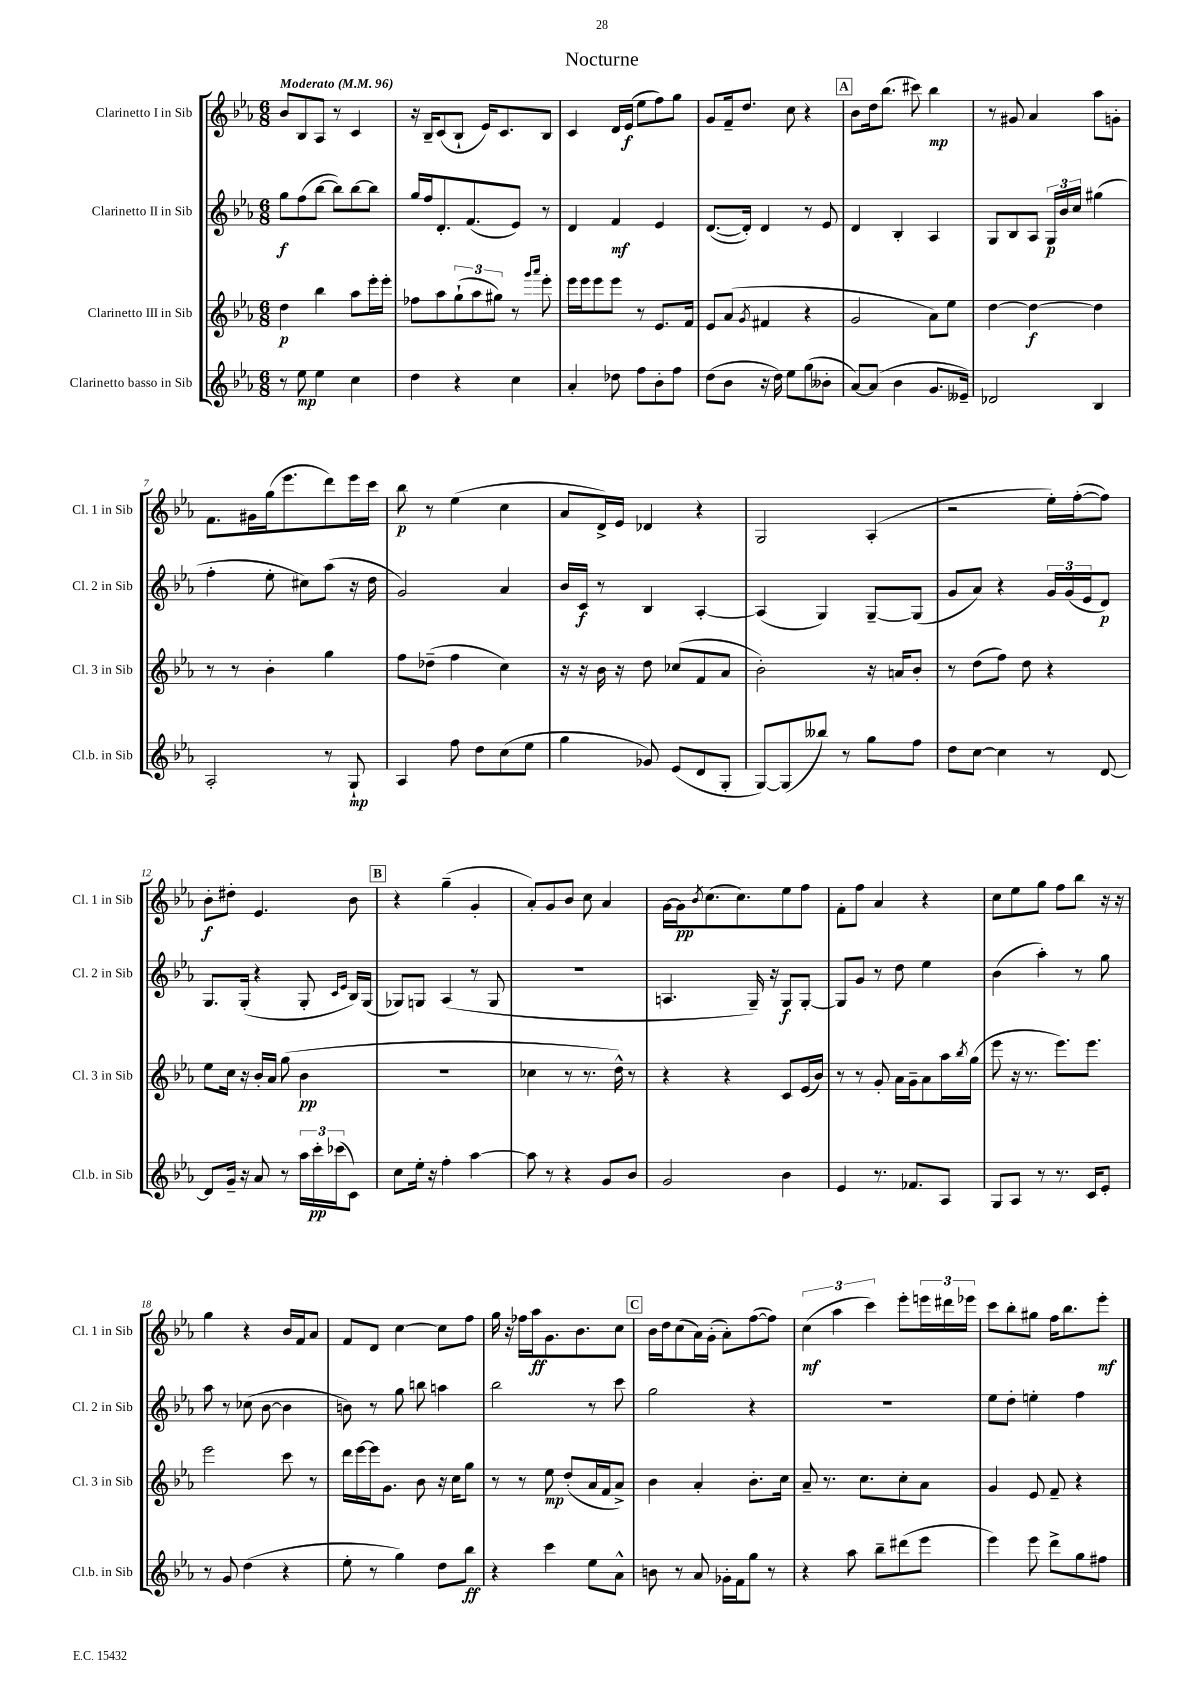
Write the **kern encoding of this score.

**kern	**kern	**kern	**kern
*staff4	*staff3	*staff2	*staff1
*clefG2	*clefG2	*clefG2	*clefG2
*k[b-e-a-]	*k[b-e-a-]	*k[b-e-a-]	*k[b-e-a-]
*M6/8	*M6/8	*M6/8	*M6/8
*MM96	*MM96	*MM96	*MM96
8r	4dd	8gg	8b-
8ee-	.	(8ff	8B-
4ee-	4bb-	[8bb-	8A-
.	.	8bb-])	8r
4cc	8aa-	[8bb-	4c
.	16eee-'	8bb-]	.
.	16eee-'	.	.
=	=	=	=
4dd	8ff-	16gg	16r
.	.	16ff	16B-~
.	8aa-	8.d'	(8c
4r	(12gg`	.	8B-`
.	.	(8.f	.
.	12aa-	.	.
.	.	.	16e-)
.	12gg#)	.	.
.	.	.	8.c
4cc	8r	8e-)	.
.	16qqggg	.	.
.	16qqaaa-	.	.
.	8eee-'	8r	8B-
=	=	=	=
4a-'	16eee-	4d	4c
.	16eee-	.	.
.	8eee-	.	.
8dd-	8eee-	4f	16d
.	.	.	(16e-
8ff	8r	.	8ee-
8b-'	8.e-	4e-	8ff)
8ff	.	.	8gg
.	16f	.	.
=	=	=	=
(8dd	8e-	([8.d	8g
8b-	(8a-	.	16f~
.	.	16d'])	8.dd
.	8qg	.	.
16r	4f#	4d	.
16dd)	.	.	.
8ee-	.	.	8cc
(8gg	4r	8r	4r
8b--'	.	8e-	.
=	=	=	=
[8a-)	2g	4d	8b-
(8a-]	.	.	16dd
.	.	.	(8.bb-
4b-	.	4B-'	.
.	.	.	8ccc#)
8.g	8a-)	4A-	4bb-
.	8ee-	.	.
16e--~)	.	.	.
=	=	=	=
2d-	[4dd	8G	8r
.	.	8B-	8g#
.	4dd_	8A-	4a-
.	.	24G	.
.	.	24b-	.
.	.	24cc	.
4B-	4dd]	(4gg#	8aa-
.	.	.	8g'
=	=	=	=
2A-'	8r	4ff'	8.f
.	8r	.	.
.	.	.	16g#
.	4b-'	8ee-'	(16gg
.	.	.	8.eee-
.	.	8cc#)	.
8r	4gg	(8aa-	8ddd)
8G`	.	16r	16eee-
.	.	16dd	16ccc
=	=	=	=
4A-	8ff	2g)	8bb-
.	(8dd-~	.	8r
8ff	4ff	.	(4ee-
8dd	.	.	.
(8cc	4cc)	4a-	4cc
8ee-	.	.	.
=	=	=	=
4gg	16r	16b-	8a-
.	16r	16c	.
.	16b-	8r	16d^)
.	16r	.	16e-
8g-)	8dd	4B-	4d-
(8e-	(8cc-	.	.
8d	8f	[4A-'	4r
8G'	8a-	.	.
=	=	=	=
[8G)	2b-')	(4A-]	2G
(8G]	.	.	.
8bb--)	.	4G)	.
8r	.	.	.
8gg	16r	[8G~	(4A-'
.	16a	.	.
8ff	8b-'	(8G]	.
=	=	=	=
8dd	8r	8g	2r
[8cc	(8dd	8a-)	.
4cc]	8ff)	4r	.
.	8dd	.	.
8r	4r	24g	16ee-')
.	.	(24g	.
.	.	.	([16ff'
.	.	24e-	.
[8d	.	8d)	8ff])
=	=	=	=
8d]	8ee-	8.G	8b-'
16g~	16cc	.	8dd#'
16r	16r	(16G'	.
8a-	16b-'	4r	4.e-
.	16a-	.	.
8r	(8gg	.	.
24aa-	4b-	8G'	.
24ccc'	.	.	.
(24ccc-	.	.	.
.	.	16qqc	.
.	.	16qqe-	.
8c)	.	16B-)	8b-
.	.	(16G	.
=	=	=	=
8cc	2.r	8G-)	4r
16ee-'	.	8G	.
16r	.	.	.
4ff'	.	(4A-	(4gg~
[4aa-	.	8r	4g'
.	.	8G	.
=	=	=	=
8aa-]	4cc-	2.r	8a-')
8r	.	.	8g
4r	8r	.	8b-
.	8.r	.	8cc
8g	.	.	4a-
.	16dd^^)	.	.
8b-	8r	.	.
=	=	=	=
2g	4r	4.A	[16g
.	.	.	16g]
.	.	.	8qb-
.	.	.	(8.cc
.	4r	.	.
.	.	.	8.cc)
.	.	16G~)	.
.	.	16r	.
4b-	8c	8G	8ee-
.	(16e-	[8G'	8ff
.	16b-)	.	.
=	=	=	=
4e-	8r	8G]	8f'
.	8r	8g	8ff
8.r	8g'	8r	4a-
.	16a-	8dd	.
8.f-	16g~	.	.
.	8a-	4ee-	4r
8A-	16aa-	.	.
.	8qbb-	.	.
.	(16gg	.	.
=	=	=	=
8G	8eee-	(4b-	8cc
8A-	16r	.	8ee-
.	8.r	.	.
8r	.	4aa-')	8gg
8.r	8.eee-)	.	8ff
.	.	8r	8bb-
16c	8.eee-	.	.
8e-'	.	8gg	16r
.	.	.	16r
=	=	=	=
8r	2eee-	8aa-	4gg
8g	.	8r	.
(4dd	.	(8cc-	4r
.	.	[8b-	.
4r	8ccc	4b-]	16b-
.	.	.	16f
.	8r	.	8a-
=	=	=	=
8ee-'	16ddd	8b)	8f
.	[16eee-	.	.
8r	16eee-]	8r	8d
.	8.g	.	.
4gg)	.	8gg	[4cc
.	8b-	8bb	.
8dd	16r	4aa	8cc]
.	16cc	.	.
8bb-	8gg	.	8ff
=	=	=	=
4r	8r	2bb-	16gg
.	.	.	16r
.	8r	.	16ff-
.	.	.	16aa-
4ccc	8ee-	.	8.g
.	(8dd'	.	.
.	.	.	8.b-
8ee-	16a-	8r	.
.	16f	.	.
8a-^^	8a-^)	8ccc	8cc
=	=	=	=
8b	4b-	2gg	16b-
.	.	.	16dd
8r	.	.	(8cc
8a-	4a-'	.	16a-)
.	.	.	(16g'
16g-'	.	.	8a-')
16f	.	.	.
8gg	8.b-'	4r	([8ff
8r	.	.	8ff])
.	16cc	.	.
=	=	=	=
4r	8a-~	2.r	(6cc
.	8.r	.	.
.	.	.	6aa-
8aa-	.	.	.
.	8.cc	.	.
.	.	.	6ccc)
8bb-~	.	.	.
(8ddd#	8cc'	.	8eee-'
8eee-	8a-	.	24eee
.	.	.	24ddd#
.	.	.	24eee-
=	=	=	=
4eee-)	4g	8ee-	8ccc
.	.	8dd'	8bb-'
8eee-	8e-	4ee'	8gg#
8ddd^	8f~	.	16ff
.	.	.	8.bb-
8gg	4r	4ff	.
8ff#	.	.	8eee-'
==	==	==	==
*-	*-	*-	*-
